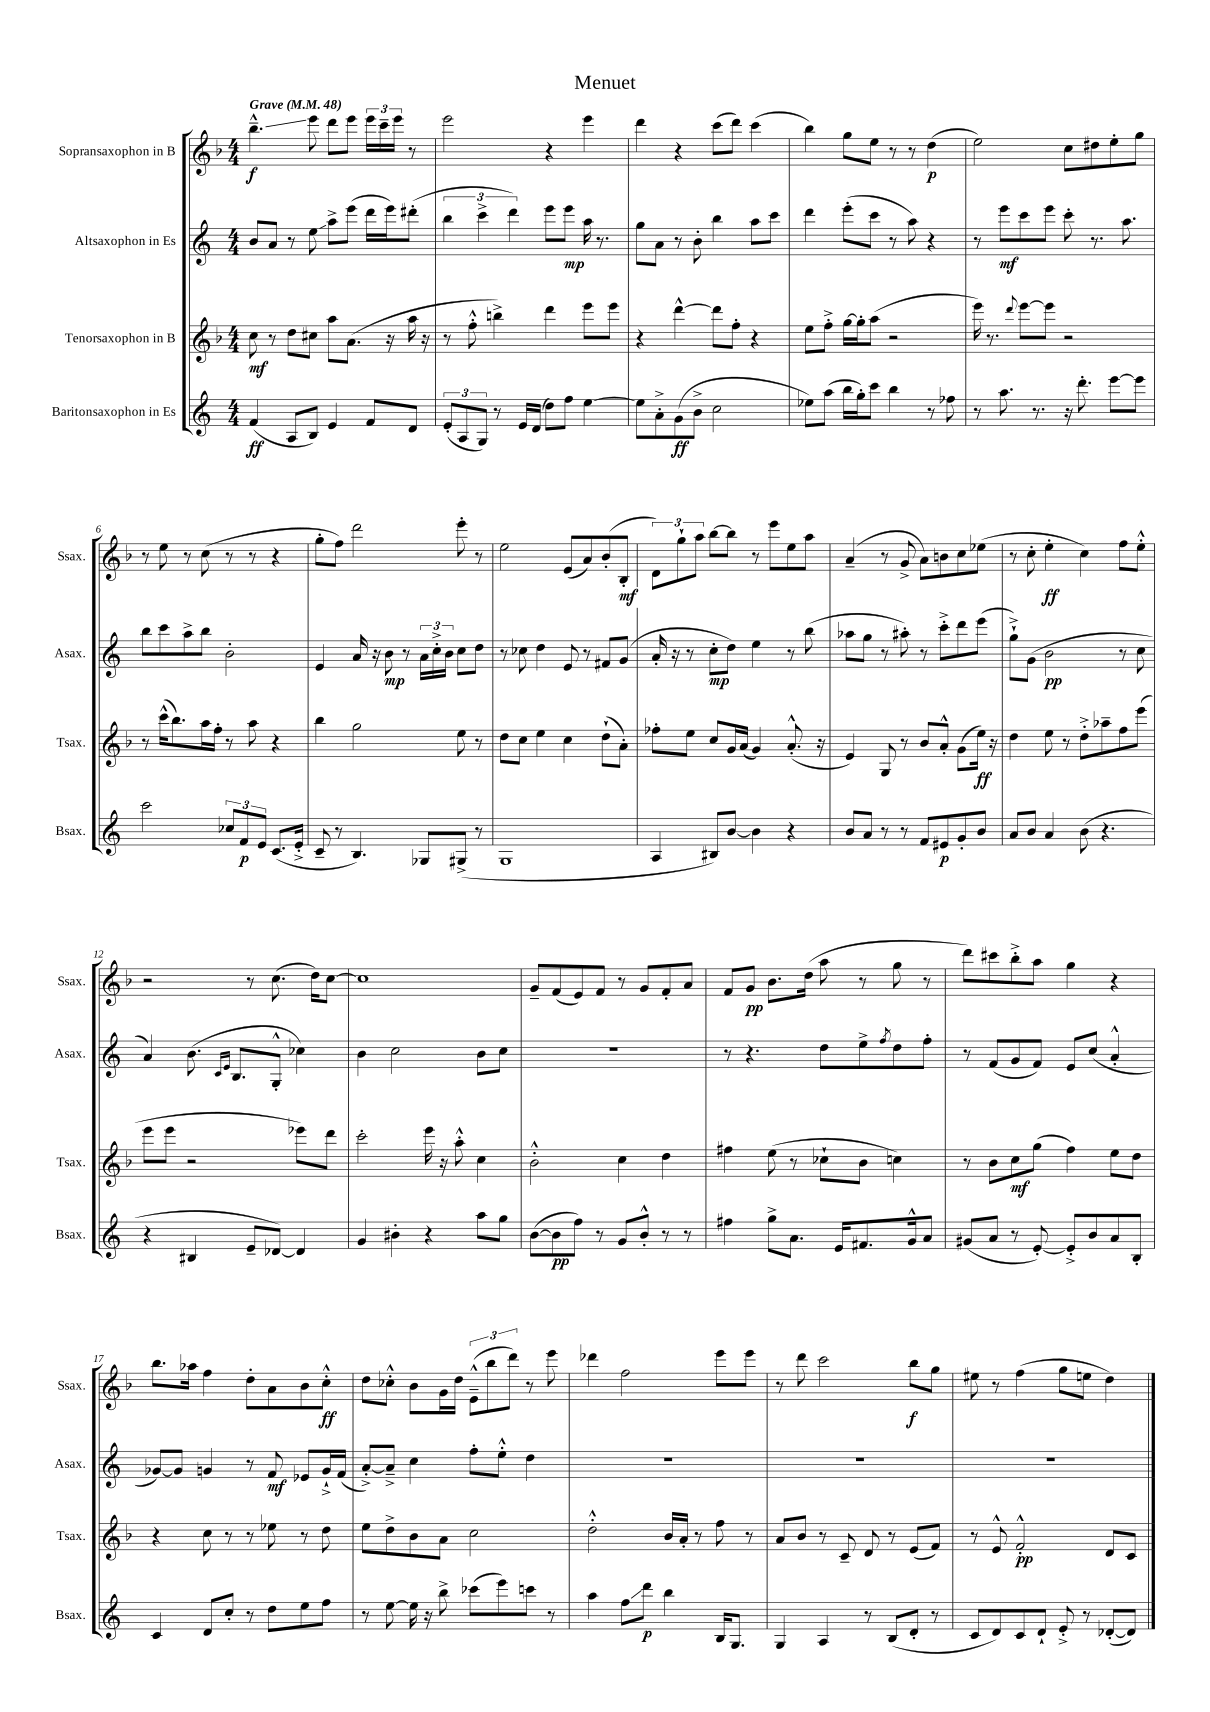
\header { title = "Menuet" }
<<
\new StaffGroup <<
\new Staff = "s0" \with { instrumentName = "Sopransaxophon in B" shortInstrumentName = "Ssax." } {
    \clef treble \key f \major \numericTimeSignature \time 4/4 \tempo "Grave" 4 = 48
    bes''4.---^\glissando\f e'''8 d'''8 e'''8 \tuplet 3/2 { e'''16 c'''16-- e'''16 } r8 |
    e'''2 r4 e'''4 |
    d'''4 r4 c'''8( d'''8) c'''4( |
    bes''4) g''8 e''8 r8 r8 d''4\p( |
    e''2) c''8 dis''8 e''8-. g''8 |
    r8 e''8 r8 c''8( r8 r8 r4 |
    g''8-. f''8) d'''2 e'''8-. r8 |
    e''2 e'8( a'8) bes'8-.( bes8-.\mf |
    \tuplet 3/2 { d'8) g''8-! a''8 } bes''8~ bes''8 r8 e'''8 e''8 a''8 |
    a'4--( r8 g'8-> a'8) b'8 c''8 ees''8( |
    r8 c''8-. e''4-.\ff c''4) f''8 e''8-.-^ |
    r2 r8 c''8.( d''16) c''8~ |
    c''1 |
    g'8-- f'8( e'8) f'8 r8 g'8 f'8-. a'8 |
    f'8 g'8\pp bes'8. d''16( a''8 r8 g''8 r8 |
    d'''8) cis'''8 bes''8-.-> a''8 g''4 r4 |
    bes''8. aes''16 f''4 d''8-. a'8 bes'8 c''8-.-^\ff |
    d''8 ces''8-.-^ bes'8 g'16 d''16 \tuplet 3/2 { e'8---^( bes''8 d'''8) } r8 e'''8 |
    des'''4 f''2 e'''8 e'''8 |
    r8 d'''8 c'''2 bes''8\f g''8 |
    eis''8 r8 f''4( g''8 e''8 d''4) \bar "|." |
}
\new Staff = "s1" \with { instrumentName = "Altsaxophon in Es" shortInstrumentName = "Asax." } {
    \clef treble \key c \major \numericTimeSignature \time 4/4
    b'8 a'8 r8 e''8\glissando a''8-> e'''8( d'''16 e'''16) dis'''8-.( |
    \tuplet 3/2 { b''4 c'''4-> d'''4) } e'''8 e'''8\mp a''16 r8. |
    g''8 a'8 r8 b'8-. b''4 a''8 c'''8 |
    d'''4 e'''8-.( c'''8 r8 a''8) r4 |
    r8 e'''8\mf c'''8 e'''8 c'''8-. r8. a''8. |
    b''8 c'''8 a''8-> b''8 b'2-. |
    e'4 a'16 r16 b'8\mp r8 \tuplet 3/2 { a'16 c''16-.-> b'16 } c''8 d''8 |
    r8 ces''8 d''4 e'8 r8 fis'8 g'8( |
    a'16-. r16 r8 c''8-.\mp d''8) e''4 r8 b''8( |
    aes''8 g''8 r8 ais''8-.) r8 c'''8-.-> d'''8 e'''8( |
    g''8-!->) g'8( b'2\pp r8 c''8 |
    a'4) b'8.( \grace { c'16 e'16 } b8. g8-.-^ ces''4) |
    b'4 c''2 b'8 c''8 |
    R1 |
    r8 r4. d''8 e''8-> \acciaccatura { f''8 } d''8 f''8-. |
    r8 f'8( g'8 f'8) e'8 c''8( a'4-.-^ |
    ges'8~) ges'8 g'4 r8 f'8\mf ees'8 g'16-!-> f'16( |
    a'8~-.->) a'8---> c''4 f''8-. e''8-.-^ d''4 |
    R1 |
    R1 |
    R1 \bar "|." |
}
\new Staff = "s2" \with { instrumentName = "Tenorsaxophon in B" shortInstrumentName = "Tsax." } {
    \clef treble \key f \major \numericTimeSignature \time 4/4
    c''8\mf r8 d''8 cis''8 a''8 a'8.( r16 a''16 r16 |
    r8 f''8-.-^ b''4->) d'''4 e'''8 e'''8 |
    r4 d'''4~-^ d'''8 f''8-. r4 |
    e''8 f''8-.-> g''16~ g''16-. a''8( r2 |
    e'''16) r8. \appoggiatura { d'''8 } e'''8~ e'''8 r2 |
    r8 c'''16-^( bes''8.) a''16 f''16-. r8 a''8 r4 |
    bes''4 g''2 e''8 r8 |
    d''8 c''8 e''4 c''4 d''8-!( a'8-.) |
    fes''8-. e''8 c''8 g'16 a'16( g'4) a'8.-.-^( r16 |
    e'4) g8 r8 bes'8 a'8-.-^ g'8( e''16\ff) r16 |
    d''4 e''8 r8 d''8-.-> aes''8-- f''8 e'''8( |
    e'''8 e'''8 r2 ees'''8) d'''8 |
    c'''2-. e'''16 r16 a''8-.-^ c''4 |
    bes'2-.-^ c''4 d''4 |
    fis''4 e''8( r8 ces''8-! bes'8 c''4) |
    r8 bes'8 c''8\mf g''8( f''4) e''8 d''8 |
    r4 c''8 r8 r8 ees''8 r8 d''8 |
    e''8 d''8-> bes'8 a'8 c''2 |
    d''2-.-^ bes'16 a'16-. r8 f''8 r8 |
    a'8 bes'8 r8 c'8-- d'8 r8 e'8( f'8) |
    r8 e'8-^ f'2-.-^\pp d'8 c'8 \bar "|." |
}
\new Staff = "s3" \with { instrumentName = "Baritonsaxophon in Es" shortInstrumentName = "Bsax." } {
    \clef treble \key c \major \numericTimeSignature \time 4/4
    f'4\ff( a8 b8) e'4 f'8 d'8 |
    \tuplet 3/2 { e'8-.( a8 g8) } r8 e'16 d'16( d''8) f''8 e''4~ |
    e''8 a'8-.-> g'8\ff( b'8-> c''2 |
    ees''8) a''8( b''16 g''16-.) c'''8 b''4 r8 fes''8 |
    r8 a''8. r8. r16 d'''8.-. e'''8~ e'''8 |
    c'''2 \tuplet 3/2 { ces''8 f'8\p e'8 } c'8.( e'16-.-> |
    c'8-- r8 b4.) ges8 gis8->( r8 |
    g1 |
    a4 bis8) b'8~ b'4 r4 |
    b'8 a'8 r8 r8 f'8 eis'8\p g'8-. b'8 |
    a'8 b'8 a'4 b'8( r4. |
    r4 bis4 e'8-- des'8~) des'4 |
    g'4 bis'4-. r4 a''8 g''8 |
    b'8~( b'8\pp f''8) r8 g'8 b'8-.-^ r8 r8 |
    fis''4 g''8-> a'8. e'16 fis'8. g'16-^ a'8 |
    gis'8( a'8 r8 e'8~-.) e'8-.-> b'8 a'8 b8-. |
    c'4 d'8 c''8-. r8 d''8 e''8 f''8 |
    r8 e''8~ e''16 r16 b''8-> ces'''8( e'''8) c'''8 r8 |
    a''4 f''8\glissando d'''8\p b''4 b16 g8. |
    g4 a4 r8 b8( d'8-. r8 |
    c'8 d'8) c'8 d'8-! e'8-.-> r8 des'8~-.( des'8) \bar "|." |
}
>>
>>
